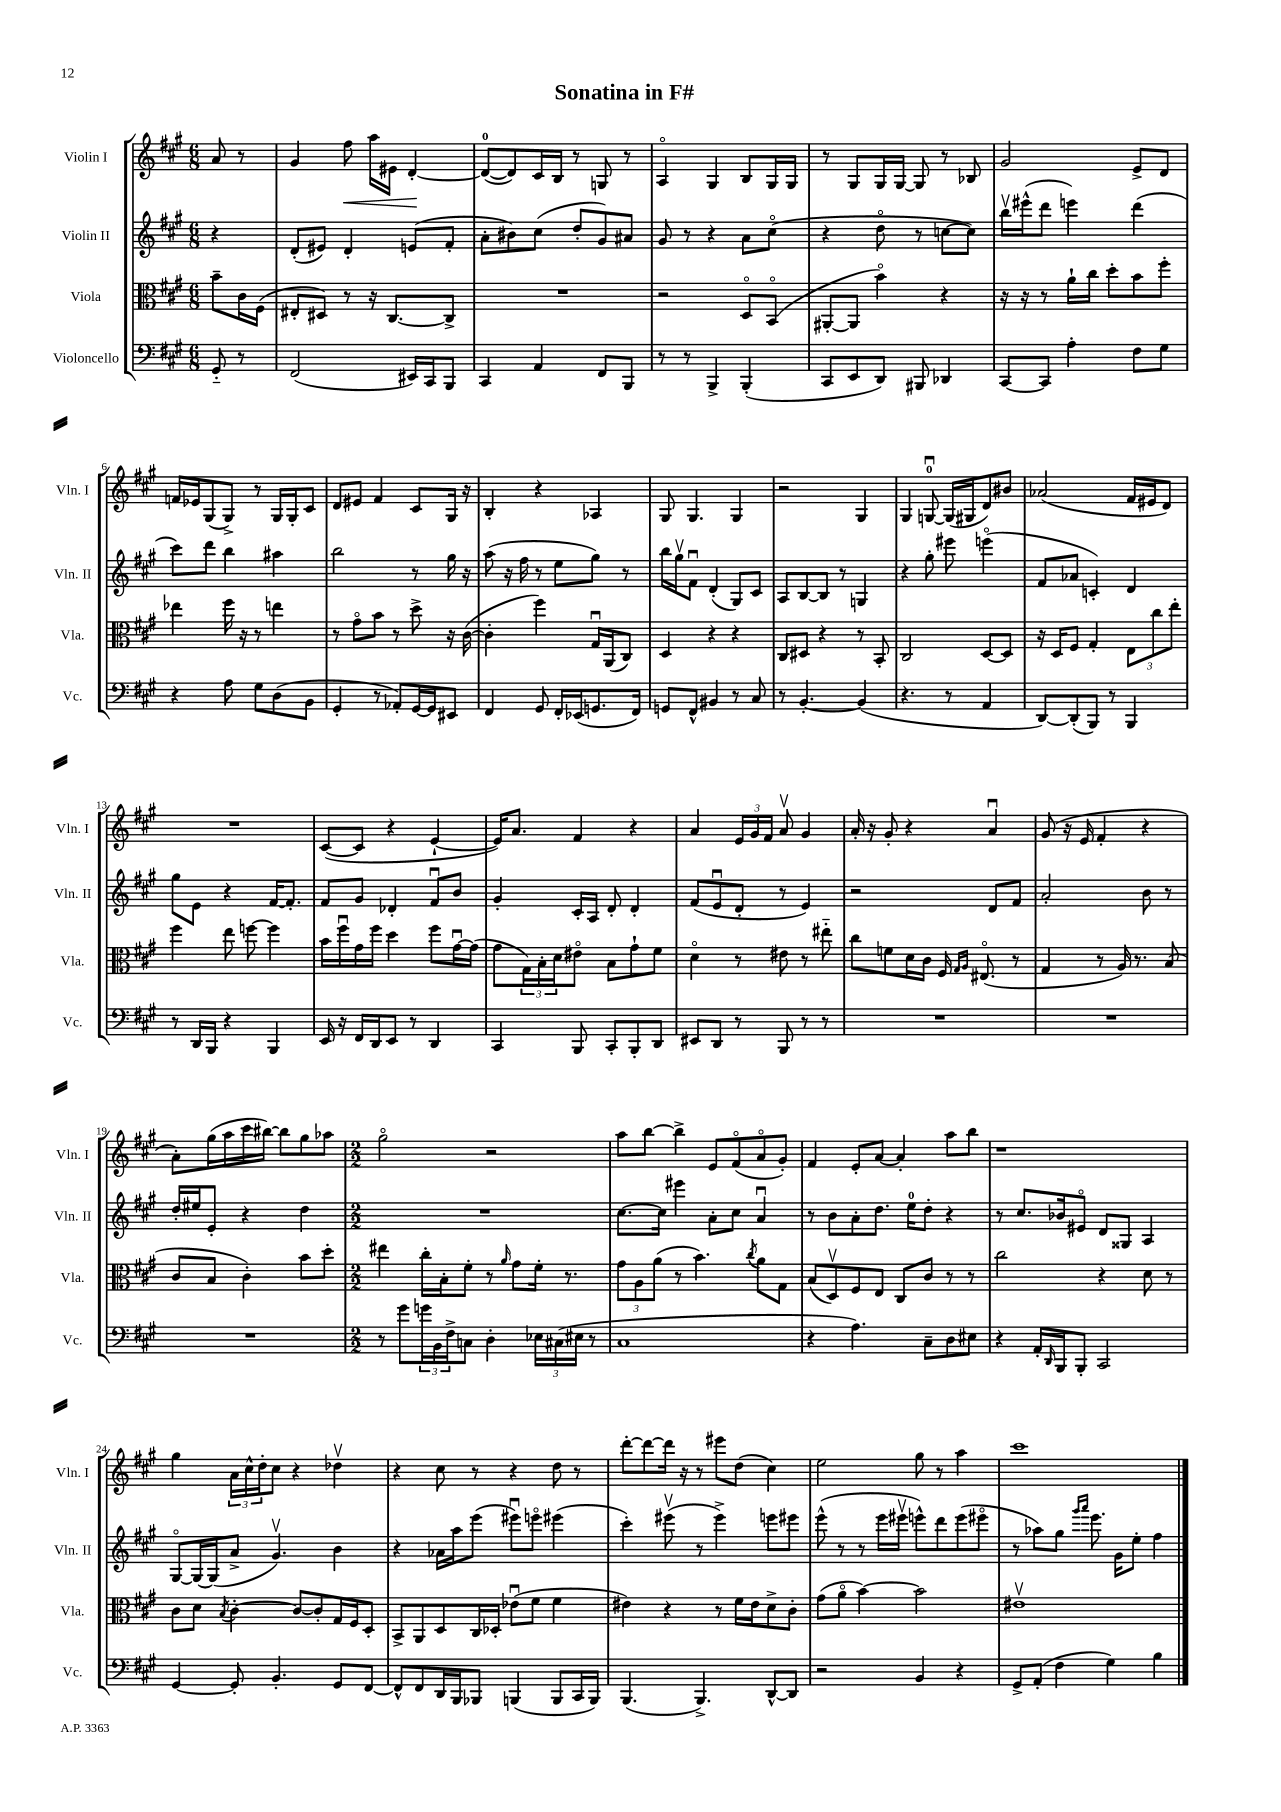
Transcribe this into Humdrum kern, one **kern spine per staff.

**kern	**kern	**kern	**kern	**dynam
*part4	*part3	*part2	*part1	*part1
*staff4	*staff3	*staff2	*staff1	*staff1
*I"Violoncello	*I"Viola	*I"Violin II	*I"Violin I	*
*I'Vc.	*I'Vla.	*I'Vln. II	*I'Vln. I	*
*clefF4	*clefC3	*clefG2	*clefG2	*
*k[f#c#g#]	*k[f#c#g#]	*k[f#c#g#]	*k[f#c#g#]	*
*M6/8	*M6/8	*M6/8	*M6/8	*
=	=	=	=	=
8GG#/	8b~\L	4r	8a/	.
8r	16c#\L	.	8r	.
.	(16F#\JJ	.	.	.
=1	=1	=1	=1	=1
(2FF#/	8E#X'/L	(8d'/L	4g#/	.
.	8D#X/J)	8e#X/J)	.	.
!	!	!	!	!LO:HP:b
.	8r	4d'/	8ff#\	<
.	16r	.	16aa\LL	.
.	[8.C#/L	.	16e#X\JJ	.
16EE#X/LL)	.	(8en/L	[4d'/	.
16CC#/J	.	.	.	.
8BBB/J	8C#^/J]	8f#'/J	.	.
.	.	.	.	[
=2	=2	=2	=2	=2
4CC#/	2.r	8a'\L	(8d/L_	.
.	.	8b#X\)	8d/])	.
4AA/	.	(8cc#\J	16c#/L	.
.	.	.	16B/JJ	.
.	.	8dd'/L	8r	.
8FF#/L	.	8g#/)	8Gn/	.
8BBB/J	.	8a#X/J	8r	.
=3	=3	=3	=3	=3
8r	2r	8g#/	4A/	.
8r	.	8r	.	.
4BBB^/	.	4r	4G#/	.
(4BBB'/	8D/L	8a\L	8B/L	.
.	(8BB/J	(8cc#\J	16G#/L	.
.	.	.	16G#/JJ	.
=4	=4	=4	=4	=4
8CC#/L	[8AA#X'/L	4r	8r	.
8EE/	8AA#/J]	.	8G#/L	.
8DD/J)	4b\)	8dd\	16G#/L	.
.	.	.	[16G#/JJ	.
8BBB#X/	.	8r	8G#/]	.
4DD-X/	4r	[8ccn\L	8r	.
.	.	8cc\J])	8B-X/	.
=5	=5	=5	=5	=5
[8CC#/L	16r	16bbv\LL	2g#/	.
.	16r	(16eee#X^^\J	.	.
8CC#/J]	8r	8ddd\J	.	.
4A'\	16a`\LL	4eeen\)	.	.
.	16cc#\JJ	.	.	.
.	8dd'\L	.	.	.
8F#\L	8b\	(4ddd\	8e^/L	.
8G#\J	8ff#'\J	.	8d/J	.
!!LO:LB:g=z
=6	=6	=6	=6	=6
4r	4ee-X\	8ccc#\L)	16fn/LL	.
.	.	.	16e-X/J	.
.	.	8ddd\J	(8G#/	.
8A\	16ff#\	4bb\	8G#^/J)	.
.	16r	.	.	.
8G#\L	8r	.	8r	.
(8D\	4een\	4aa#X\	16G#/LL	.
.	.	.	16G#'/J	.
8BB\J	.	.	8c#/J	.
=7	=7	=7	=7	=7
4GG#'/	8r	2bb\	8d/L	.
.	8g#\L	.	8e#X/J	.
8r	8b\J	.	4f#/	.
8AA-X'/L)	8r	.	.	.
[16GG#/L	8dd^\	8r	8c#/L	.
16GG#/J]	.	.	.	.
8EE#X/J	16r	16gg#\	16G#/Jk	.
.	([16c#\	16r	16r	.
=8	=8	=8	=8	=8
4FF#/	4c#'\]	(8aa\	4B'/	.
.	.	16r	.	.
.	.	16ff#\	.	.
8GG#/	4ff#\)	8r	4r	.
16FF#'/LL	.	8ee\L	.	.
(16EE-X/J	.	.	.	.
8.GGn/	16G#u/LL	8gg#\J)	4A-X/	.
.	(16AA/J	.	.	.
.	8C#/J)	8r	.	.
16FF#/Jk)	.	.	.	.
=9	=9	=9	=9	=9
8GGn/L	4D/	16bb\LL	8G#/	.
.	.	16gg#v\J	.	.
8FF#^^/J	.	8f#u\J	4.G#/	.
4BB#X/	4r	(4d'/	.	.
8r	4r	8G#/L)	4G#/	.
8C#/	.	8c#/J	.	.
=10	=10	=10	=10	=10
8r	8C#/L	8A/L	2r	.
[4.BB'/	8D#X/J	[8B/	.	.
.	4r	8B/J]	.	.
.	.	8r	.	.
(4BB/]	8r	4Gn/	4G#/	.
.	8BB'/	.	.	.
=11	=11	=11	=11	=11
4.r	2C#/	4r	4G#/	.
.	.	8gg#'\	[8Gnu/	.
8r	.	8eee#X\	(16G/LL]	.
.	.	.	16G#X/J	.
4AA/	[8D/L	(4eeen\	8d/)	.
.	8D/J]	.	8b#X/J	.
=12	=12	=12	=12	=12
[8DD/L)	16r	8f#/L	(2a-X/	.
.	16D/KL	.	.	.
(8DD'/]	8F#/J	8a-X/J	.	.
8BBB/J)	4G#'/	4cn'/)	.	.
8r	.	.	.	.
4BBB/	12E\L	4d/	16f#/LL	.
.	.	.	16e#X/J	.
.	12cc#\	.	.	.
.	.	.	8d/J)	.
.	12ee'\J	.	.	.
!!LO:LB:g=z
=13	=13	=13	=13	=13
8r	4ff#\	8gg#\L	2.r	.
16DD/LL	.	8e\J	.	.
16BBB/JJ	.	.	.	.
4r	8ee\	4r	.	.
.	[8ffn\	.	.	.
4BBB/	4ff\]	[16f#/KL	.	.
.	.	8.f#'/J]	.	.
=14	=14	=14	=14	=14
16EE/	16b\LL	8f#/L	([8c#/L	.
16r	16ff#u\	.	.	.
16FF#/LL	16g#\	8g#/J	8c#/J]	.
16DD/J	16ff#\JJ	.	.	.
8EE/J	4dd\	4d-X'/	4r	.
8r	.	.	.	.
4DD/	8ff#\L	8f#u/L	[4e`/	.
.	[16g#u\L	8b/J	.	.
.	(16g#\JJ]	.	.	.
=15	=15	=15	=15	=15
4CC#/	8g#\L	4g#'/	16e/KL])	.
.	.	.	8.a/J	.
.	24G#\L)	.	.	.
.	24B'\	.	.	.
.	24d\J	.	.	.
8BBB/	8e#X\J	16c#'/LL	4f#/	.
.	.	16A/JJ	.	.
8CC#'/L	8B\L	8d'/	.	.
8BBB'/	8g#`\	4d'/	4r	.
8DD/J	8f#\J	.	.	.
=16	=16	=16	=16	=16
8EE#X/L	4d\	(8f#/L	4a/	.
8DD/J	.	8eu/	.	.
8r	8r	8d'/J	24e/LL	.
.	.	.	24g#/	.
.	.	.	24f#/JJ	.
8BBB/	8e#X\	8r	8av/	.
8r	8r	4e/)	4g#/	.
8r	8ee#X\	.	.	.
=17	=17	=17	=17	=17
2.r	8cc#\L	2r	16a'/	.
.	.	.	16r	.
.	8fn\	.	8g#'/	.
.	16d\L	.	4r	.
.	16c#\JJ	.	.	.
.	16F#/	.	.	.
.	16qqG#/LL	.	.	.
.	16qqA/JJ	.	.	.
.	(8.E#X/	.	.	.
.	.	8d/L	4au/	.
.	8r	8f#/J	.	.
=18	=18	=18	=18	=18
2.r	4G#/	2a'/	(8g#/	.
.	.	.	16r	.
.	.	.	16e/	.
.	8r	.	4f#'/	.
.	16A/)	.	.	.
.	8.r	.	.	.
.	.	8b\	4r	.
.	(8B/	8r	.	.
!!LO:LB:g=z
=19	=19	=19	=19	=19
2.r	8c#/L	16dd'/LL	8a'\L)	.
.	.	16ee#X/J	.	.
.	8B/J	8e'/J	(16gg#\L	.
.	.	.	16aa\	.
.	4c#'\)	4r	16ccc#\	.
.	.	.	[16bb#X\JJ)	.
.	.	.	8bb#\L]	.
.	8b\L	4dd\	8gg#\	.
.	8dd'\J	.	8aa-X\J	.
=20	=20	=20	=20	=20
*M2/2	*M2/2	*M2/2	*M2/2	*
8r	4ee#X\	1r	2gg#\	.
8g#\L	.	.	.	.
24gn\L	16cc#'\LL	.	.	.
24BB\	.	.	.	.
.	16B'\J	.	.	.
24F#^\J	.	.	.	.
8Cn\J	8f#'\J	.	.	.
4D'\	8r	.	2r	.
.	16qqa/	.	.	.
.	8g#\L	.	.	.
24E-X\LL	16f#'\Jk	.	.	.
(24C#X\	.	.	.	.
.	8.r	.	.	.
24E#X\JJ	.	.	.	.
8r	.	.	.	.
=21	=21	=21	=21	=21
1C#	12g#\L	[8.cc#\L	8aa\L	.
.	12A\	.	.	.
.	.	.	[8bb\J	.
.	(12a\J	.	.	.
.	.	16cc#\Jk]	.	.
.	8r	4eee#X\	4bb^\]	.
.	4.b\)	.	.	.
.	.	8a'\L	8e/L	.
.	.	8cc#\J	(8f#/	.
.	8qcc#/	.	.	.
.	8a\L	4au/	8a/	.
.	8G#\J	.	8g#'/J)	.
=22	=22	=22	=22	=22
4r	(8B/L	8r	4f#/	.
.	8Dv/)	8b\L	.	.
4.A\)	8F#/	8a'\	8e'/L	.
.	8E/J	8.dd\J	[8a/J	.
.	8C#/L	.	4a'/]	.
.	.	16ee\KL	.	.
8C#~\L	8c#/J	8dd'\J	.	.
8D\	8r	4r	8aa\L	.
8E#X\J	8r	.	8bb\J	.
=23	=23	=23	=23	=23
4r	2cc#\	8r	1r	.
.	.	8.cc#/L	.	.
16AA'/LL	.	.	.	.
16qqDD/	.	.	.	.
16BBB/J	.	16b-X/k	.	.
8BBB'/J	.	8e#X/J	.	.
2CC#/	4r	8d/L	.	.
.	.	8G##X/J	.	.
.	8d\	4A/	.	.
.	8r	.	.	.
!!LO:LB:g=z
=24	=24	=24	=24	=24
[4GG#/	8c#\L	[8G#/L	4gg#\	.
.	8d\J	16G#/L_	.	.
.	.	(16G#/J]	.	.
.	8qB/	.	.	.
8GG#'/]	[4c#'\	8a^/J	24a\LL	.
.	.	.	24cc#^^\	.
.	.	.	24dd'\J	.
4.BB'/	.	4.g#v/)	8cc#\J	.
.	8c#/L_	.	4r	.
.	8c#'/]	.	.	.
8GG#/L	16G#/L	4b\	4dd-Xv\	.
.	16F#/J	.	.	.
[8FF#/J	8D'/J	.	.	.
=25	=25	=25	=25	=25
8FF#^^/L]	8BB^/L	4r	4r	.
8FF#/	8AA/	.	.	.
16DD/L	8D/	16a-X\LL	8cc#\	.
16BBB/J	.	16aa\J	.	.
8BBB-X/J	16C#/L	(8eee\J	8r	.
.	16D-X'/JJ	.	.	.
(4BBBn/	(8e-Xu\L	8eee#Xu\L)	4r	.
.	8f#\J	8eeen\J	.	.
8BBB/L	4f#\	(4eee#X\	8dd\	.
16CC#/L	.	.	8r	.
16BBB/JJ)	.	.	.	.
=26	=26	=26	=26	=26
(4.BBB/	4e#X\)	4ccc#'\)	[8ddd'\L	.
.	.	.	8ddd\_	.
.	4r	(8eee#Xv\	16ddd\Jk]	.
.	.	.	16r	.
4.BBB^/)	.	8r	8r	.
.	8r	4eee#^\)	8eee#X\L	.
.	16f#\LL	.	(8dd\J	.
.	16e#\J	.	.	.
[8DD^^/L	8d^\	8eeen\L	4cc#\)	.
8DD/J]	8c#'\J	8eee#X\J	.	.
=27	=27	=27	=27	=27
2r	(8g#\L	(8eee^^\	2ee\	.
.	8a\J	8r	.	.
.	[4b\)	8r	.	.
.	.	16eee\LL	.	.
.	.	16eee#Xv\JJ	.	.
4BB/	2b\]	8eeen^^\L)	8gg#\	.
.	.	8ddd\	8r	.
4r	.	(8eee\	4aa\	.
.	.	8eee#X\J	.	.
=28	=28	=28	=28	=28
8GG#^/L	1e#Xv	8r	1ccc#	.
(8AA'/J	.	8aa-X\L)	.	.
4F#\	.	8gg#\J	.	.
.	.	16qqggg#/LL	.	.
.	.	16qqaaa/JJ	.	.
.	.	8.eee\	.	.
4G#\)	.	.	.	.
.	.	16g#\KL	.	.
.	.	8ee'\J	.	.
4B\	.	4ff#\	.	.
==	==	==	==	==
*-	*-	*-	*-	*-
